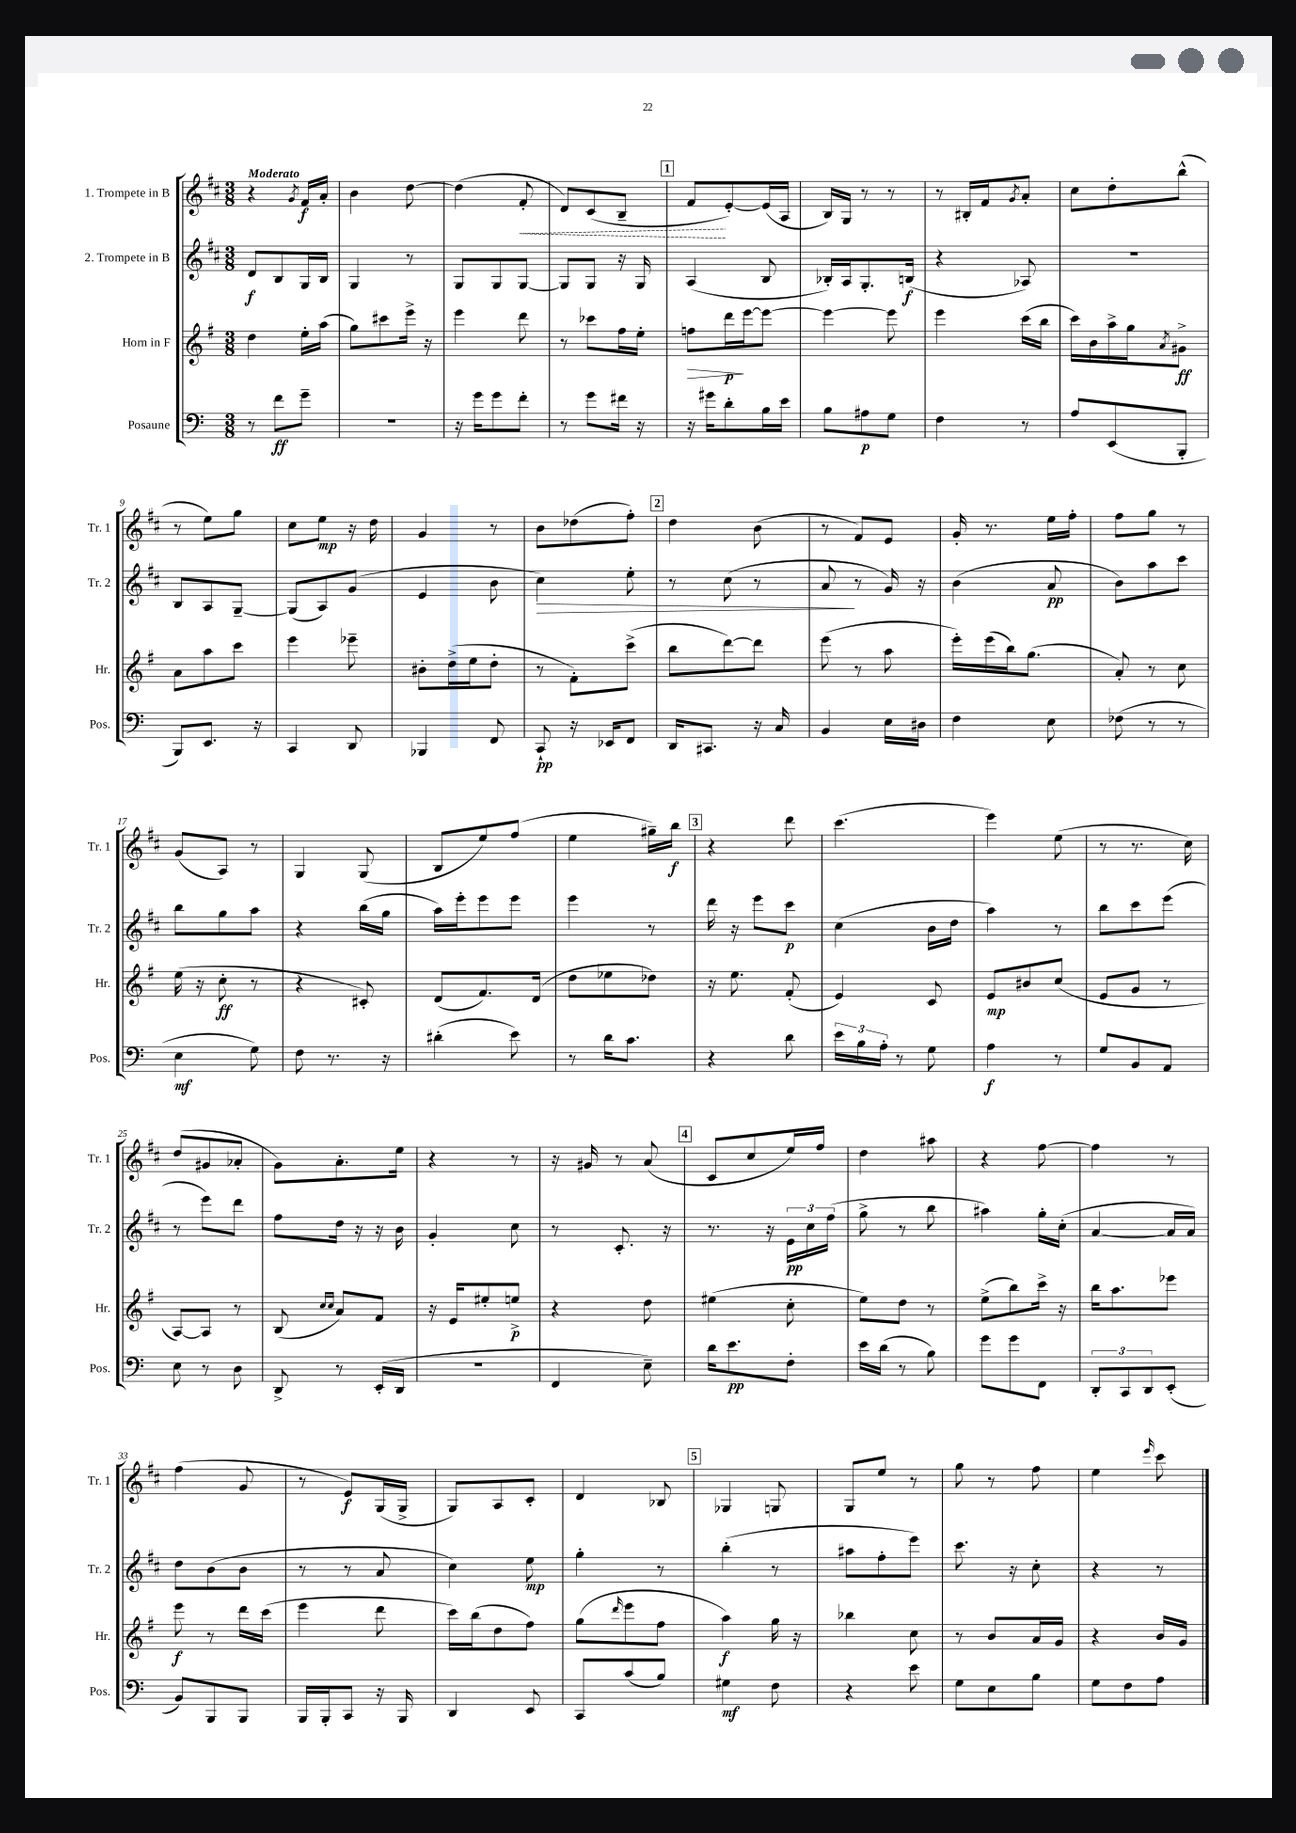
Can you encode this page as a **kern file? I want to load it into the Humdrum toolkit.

**kern	**kern	**kern	**kern
*staff4	*staff3	*staff2	*staff1
*clefF4	*clefG2	*clefG2	*clefG2
*k[]	*k[f#]	*k[f#c#]	*k[f#c#]
*M3/8	*M3/8	*M3/8	*M3/8
8r	4dd\	8d/L	4r
8f\L	.	8B/	.
.	.	.	8qg/
8g~\J	16ee'\LL	16G/L	16f#/LL
.	(16aa\JJ	16B/JJ	16a'/JJ
=	=	=	=
4.r	8gg\L)	4G/	4b\
.	8ccc#\	.	.
.	16eee^\Jk	8r	[8dd\
.	16r	.	.
=	=	=	=
16r	4eee\	8G/L	(4dd\]
16g\LK	.	.	.
8g\	.	8G/	.
8f'\J	8ddd\	[8G/J	8f#'/
=	=	=	=
8r	8r	8G/]L	8d/L)
8g\L	8ccc-\L	8G/J	(8c#/
16f#\Jk	16ff#\L	16r	8B~/J
16r	16ee'\JJ	16G/	.
=	=	=	=
16r	8ff\L	(4A/	8f#/L
16g#\LK	.	.	.
8d'\	16ddd\L	.	[8e'/)
.	[16eee\J	.	.
16B\L	8eee\_J	8B/	(16e/]L
16e\JJ	.	.	16A/JJ
=	=	=	=
8B\L	4eee\_	16B-'/LL)	16B/LL)
.	.	16A/J	16G/JJ
8A#\	.	8.G'/	8r
8G\J	8eee\]	.	8r
.	.	(16B/Jk	.
=	=	=	=
4F\	4eee\	4r	8r
.	.	.	16B#'/LL
.	.	.	16f#/J
.	.	.	8qg/
8r	(16ccc\LL	8A-/)	8a'/J
.	16bb\JJ	.	.
=	=	=	=
8A/L	16ccc\LL)	4.r	8cc#\L
.	16b\	.	.
(8EE/	16aa^\	.	8dd'\
.	16gg\J	.	.
.	8qa/	.	.
8BBB'/J	8g#^\J	.	(8bb^^\J
=	=	=	=
8BBB/L)	8a\L	8B/L	8r
8.EE/J	8aa\	8A/	8ee\L)
.	8ccc\J	[8G~/J	8gg\J
16r	.	.	.
=	=	=	=
4CC/	4eee\	(8G/]L	8cc#\L
.	.	8A/)	8ee\J
8DD/	8eee-~\	(8g/J	16r
.	.	.	16dd\
=	=	=	=
4BBB-/	8b#'\L	4e/	4g/
.	(16dd^\L	.	.
.	16ee\J	.	.
8FF/	8dd'\J	8b\	8r
=	=	=	=
8CC`/	8r	4cc#\)	8b\L
16r	8f#'\L)	.	(8dd-\
16EE-/LK	.	.	.
8FF/J	(8ccc^\J	8ee'\	8ff#'\J)
=	=	=	=
16DD/LK	8bb\L	8r	4dd\
8.CC#/J	.	.	.
.	[8ddd\)	(8cc#\	.
16r	8ddd\]J	8r	(8b\
16C/	.	.	.
=	=	=	=
4BB/	(8eee\	8a/	8r
.	8r	8r	8f#/L)
16E\LL	8aa\	16g/)	8e/J
16D#\JJ	.	16r	.
=	=	=	=
4F\	16eee'\LL)	(4b\	16g'/
.	(16eee\	.	8.r
.	16bb\J)	.	.
.	(8.gg\J	.	.
8E\	.	8a/	16ee\LL
.	.	.	16ff#'\JJ
=	=	=	=
(8F-\	8a'/)	8b\L)	8ff#\L
8r	8r	8aa\	8gg\J
8r	8cc\	8ccc#\J	8r
=	=	=	=
4E\	(16ee\	8bb\L	(8g/L
.	16r	.	.
.	8cc'\	8gg\	8A/J)
8G\)	8r	8aa\J	8r
=	=	=	=
8F\	4r	4r	4G/
8.r	.	.	.
.	8c#'/)	(16bb\LL	(8G/
16r	.	16gg\JJ	.
=	=	=	=
(4d#'\	(8d/L	16aa\LL)	8B/L
.	.	16eee'\J	.
.	8.f#/)	8eee\	8ee/)
8e\)	.	8eee\J	(8ff#/J
.	(16d/Jk	.	.
=	=	=	=
8r	8dd\L	4eee\	4ee\
16d\LK	8ee-\	.	.
8.c\J	.	.	.
.	8dd-\J)	8r	16gg#~\LL)
.	.	.	16bb\JJ
=	=	=	=
4r	16r	16ddd\	4r
.	8.ee\	16r	.
.	.	8eee\L	.
8d\	(8f#'/	8ccc#\J	8ddd\
=	=	=	=
24e\LL	4e/)	(4cc#\	(4.ccc#\
24B\	.	.	.
24A'\JJ	.	.	.
8r	.	.	.
8G\	8c/	16b\LL	.
.	.	16dd\JJ	.
=	=	=	=
4A\	8e/L	4aa\)	4eee\)
.	8b#/	.	.
8r	(8cc/J	8r	(8ee\
=	=	=	=
8G/L	8e/L	8bb\L	8r
8BB/	8g/J	8ccc#\	8.r
8AA/J	8r	(8eee\J	.
.	.	.	16cc#\)
=	=	=	=
8E\	[8A/L)	8r	(8dd/L
8r	8A/]J	8eee\L)	8g#/
8D\	8r	8ddd\J	8a-'/J
=	=	=	=
8DD^/	(8B/	8ff#\L	8g\L)
.	16qqcc/LL	.	.
.	16qqcc/JJ	.	.
8r	8a/L)	16dd\Jk	8.a'\
.	.	16r	.
(16EE'/LL	8f#/J	16r	.
16DD/JJ	.	16b\	16ee\Jk
=	=	=	=
4.r	16r	4g'/	4r
.	16e/LK	.	.
.	8ee#'/	.	.
.	8ee^/J	8cc#\	8r
=	=	=	=
4FF/	4r	8r	16r
.	.	.	16g#/
.	.	8.c#'/	8r
8E~\)	8dd\	.	(8a/
.	.	16r	.
=	=	=	=
16d\LK	(4ee#\	8.r	8c#/L
8.e\	.	.	.
.	.	.	8cc#/
.	.	16r	.
8F'\J	8cc'\	24e\LL	16ee/L)
.	.	24cc#\	.
.	.	.	16ff#/JJ
.	.	(24ff#\JJ	.
=	=	=	=
16e\LL	8ee\L)	8gg^\	4dd\
(16d\JJ	.	.	.
8r	8dd\J	8r	.
8B\)	8r	8bb\	8aa#\
=	=	=	=
8g\L	(8ee^\L	4aa#\)	4r
8g\	8bb\)	.	.
8FF\J	16ccc^\Jk	16gg'\LL	[8ff#\
.	16r	(16cc#'\JJ	.
=	=	=	=
12DD'/L	16bb\LK	[4a/	4ff#\]
.	8.aa\	.	.
12CC/	.	.	.
12DD/	.	.	.
(8EE'/J	8eee-\J	16a/]LL	8r
.	.	16a/JJ)	.
=	=	=	=
8BB/L)	8eee\	8dd\L	(4ff#\
8BBB/	8r	(8b\	.
8BBB/J	16ddd\LL	8b\J	8g/
.	(16ccc\JJ	.	.
=	=	=	=
16BBB/LL	4eee\	8r	8r
16BBB'/J	.	.	.
8CC/J	.	8r	8e/L)
16r	8ddd\	8a/	(16G/L
16BBB/	.	.	16G^/JJ
=	=	=	=
4DD/	16ccc\LL)	4cc#\)	8G/L)
.	(16bb\J	.	.
.	8dd\	.	8A/
8EE/	8ff#\J)	8ee\	8c#'/J
=	=	=	=
8CC/L	(8gg\L	4gg'\	4d/
.	16qqddd/	.	.
(8c/	8eee\	.	.
8B/J)	8ff#\J	8r	8B-/
=	=	=	=
4G#\	4aa\)	(4bb'\	4G-/
8F\	16gg\	8r	8G/
.	16r	.	.
=	=	=	=
4r	4bb-\	8aa#\L	8G/L
.	.	8ff#'\	8ee/J
8e\	8cc\	8eee\J)	8r
=	=	=	=
8G\L	8r	8.ccc#\	8gg\
8E\	8b/L	.	8r
.	.	16r	.
8B\J	16a/L	8cc#'\	8ff#\
.	16g/JJ	.	.
=	=	=	=
8G\L	4r	4r	4ee\
8F\	.	.	.
.	.	.	16qqeee/
8A\J	16b/LL	8r	8ccc#\
.	16g/JJ	.	.
==	==	==	==
*-	*-	*-	*-
